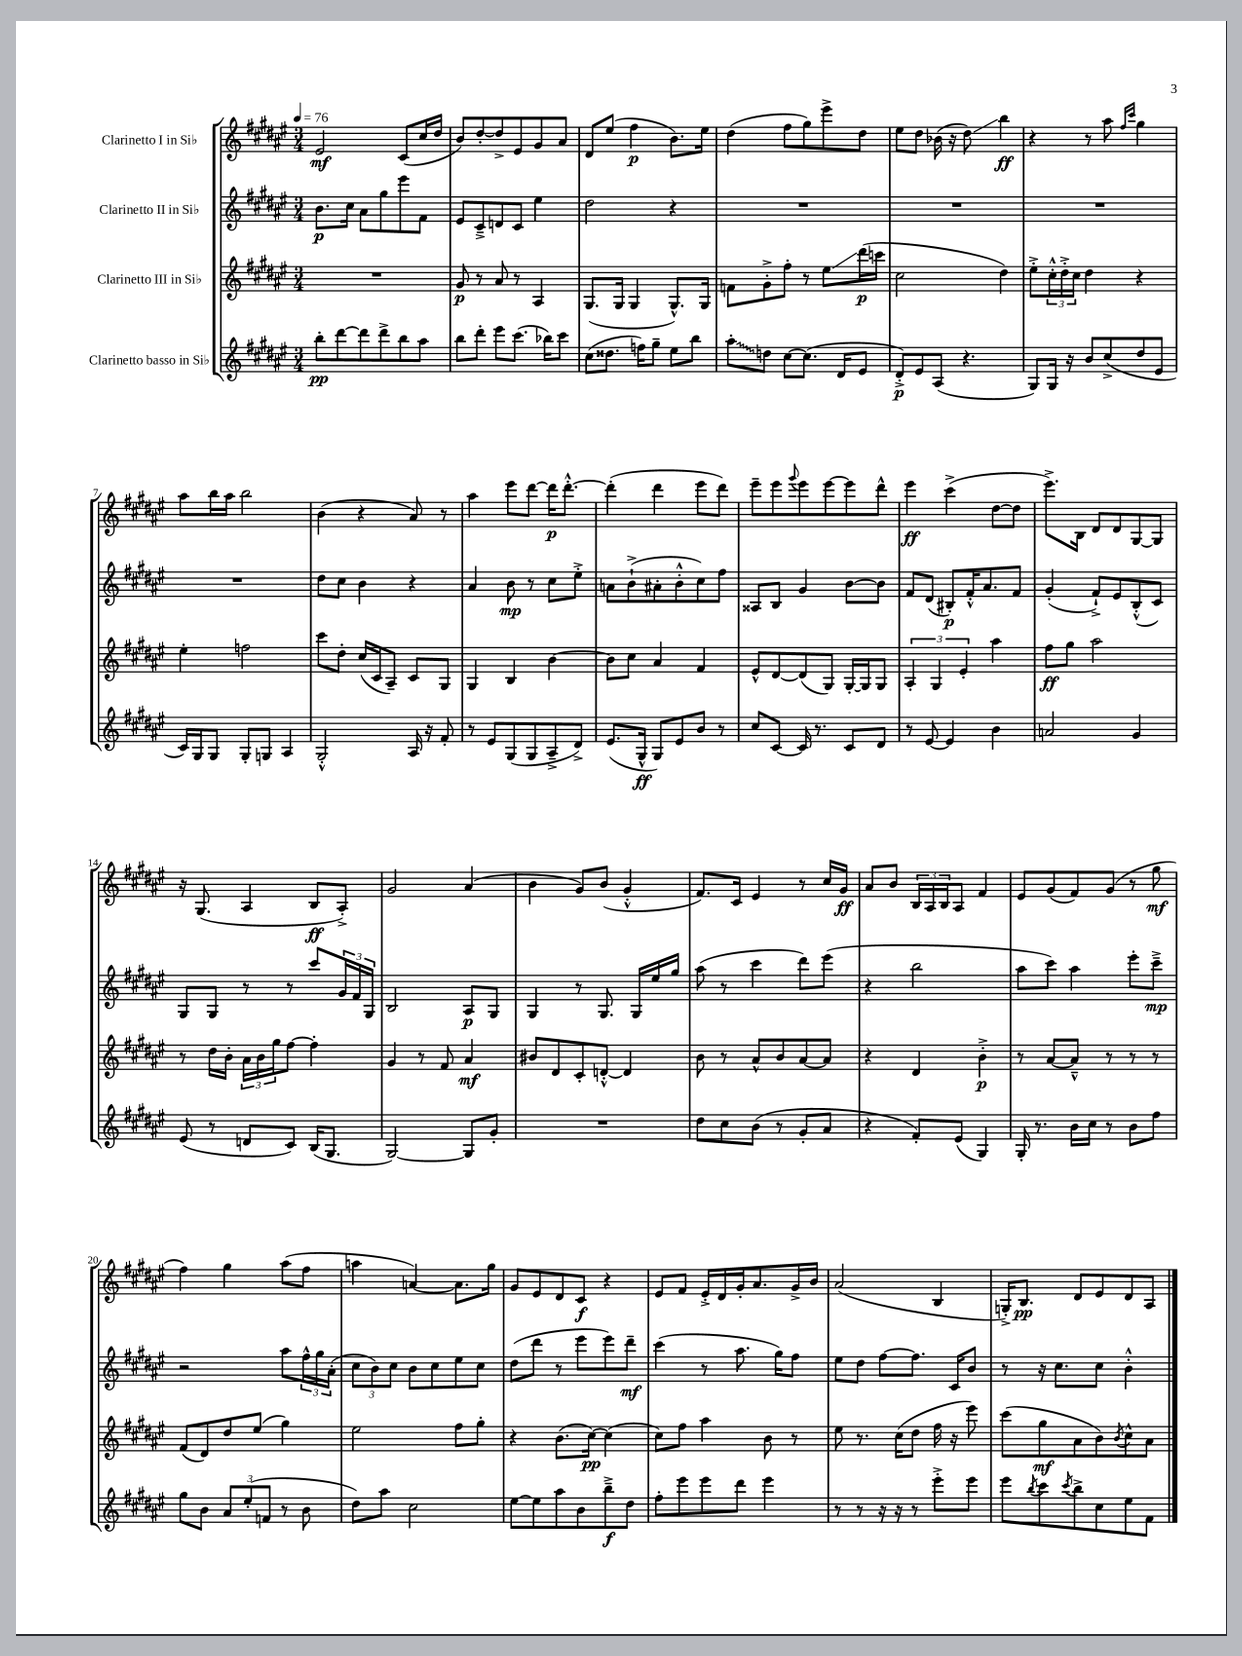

**kern	**kern	**kern	**kern
*staff4	*staff3	*staff2	*staff1
*clefG2	*clefG2	*clefG2	*clefG2
*k[f#c#g#d#a#e#]	*k[f#c#g#d#a#e#]	*k[f#c#g#d#a#e#]	*k[f#c#g#d#a#e#]
*M3/4	*M3/4	*M3/4	*M3/4
*MM76	*MM76	*MM76	*MM76
8bb'	2.r	8.b	2e#
[8ddd#	.	.	.
.	.	16cc#	.
8ddd#]	.	8a#	.
8ddd#^	.	8gg#	.
8bb	.	8eee#	(8c#
8aa#	.	8f#	16cc#
.	.	.	16dd#
=	=	=	=
8bb	8g#	8e#	8b)
8ddd#'	8r	8c#~^	[8dd#'
8eee#	8a#	8d	8dd#^]
(8.ccc#	8r	8c#	8e#
.	4A#	4ee#	8g#
16bb-)	.	.	.
8ccc#	.	.	8a#
=	=	=	=
(8cc#	(8.G#	2dd#	8d#
8.dd##	.	.	(8ee#
.	16G#	.	.
.	4G#	.	4ff#
16ff)	.	.	.
8gg#~	.	.	.
8ee#	8.G#^^)	4r	8.b)
8bb	.	.	.
.	16G#	.	16ee#
=	=	=	=
8aa#'	8f	2.r	(4dd#
8dd	8g#'^	.	.
[8cc#	8ff#'	.	8ff#
(8.cc#]	8r	.	8gg#)
.	8ee#	.	8eee#^
16d#	.	.	.
8e#	(16ddd#	.	8dd#
.	16ccc	.	.
=	=	=	=
8d#'^)	2cc#	2.r	8ee#
8e#	.	.	8dd#
(8A#	.	.	(16b-
.	.	.	16r
4.r	.	.	8dd#)
.	4dd#)	.	4bb
=	=	=	=
8G#)	8ee#'^	2.r	4r
16G#	24cc#'^^	.	.
.	24dd#'^	.	.
16r	.	.	.
.	24cc#	.	.
8b	4dd#	.	8r
(8cc#^	.	.	8aa#
.	.	.	16qqff#
.	.	.	16qqccc#
8dd#	4r	.	4gg#
8e#	.	.	.
=	=	=	=
16c#)	4ee#'	2.r	8aa#
16G#	.	.	.
8G#	.	.	16bb
.	.	.	16aa#
8G#'	2ff	.	2bb
8G	.	.	.
4A#	.	.	.
=	=	=	=
2G#'^^	8ccc#	8dd#	(4b
.	8dd#'	8cc#	.
.	(16cc#	4b	4r
.	16c#	.	.
.	8A#~)	.	.
16A#	8c#	4r	8a#)
16r	.	.	.
8f#'	8G#	.	8r
=	=	=	=
8r	4G#	4a#	4aa#
8e#	.	.	.
(8G#	4B	8b	8eee#
8G#	.	8r	[8ddd#
8A#~^	[4b	8cc#	16ddd#]
.	.	.	[8.ddd#'^^
8d#^)	.	8ee#'^	.
=	=	=	=
(8.e#	8b]	8a	(4ddd#']
.	8cc#	(8b`^	.
16G#^^	.	.	.
8G#)	4a#	8a#'	4ddd#
8e#	.	8b'^^	.
8b	4f#	8cc#)	8eee#
8r	.	8ff#	8ddd#)
=	=	=	=
8cc#	8e#^^	8A##	8eee#~
[8c#	[8d#	8B	8eee#
.	.	.	8qqggg#
16c#]	(8d#]	4g#	8eee#
8.r	.	.	.
.	8G#)	.	[8eee#
8c#	[16G#'	[8b	8eee#]
.	16G#]	.	.
8d#	8G#	8b]	8ddd#^^
=	=	=	=
8r	6A#'	8f#	4eee#
[8e#	.	(8d#	.
.	6G#	.	.
4e#]	.	8B#')	(4ccc#^
.	6e#'	.	.
.	.	16f#'^^	.
.	.	8.a#	.
4b	4aa#	.	[8dd#
.	.	8f#	8dd#]
=	=	=	=
2a	8ff#	(4g#'	8.eee#^)
.	8gg#	.	.
.	.	.	16B
.	2aa#	8f#`^)	8d#
.	.	8e#	8d#
4g#	.	(8B'^^	[8G#
.	.	8c#)	8G#]
=	=	=	=
(8e#	8r	8G#	16r
.	.	.	(8.G#
8r	16dd#	8G#	.
.	16b'	.	.
8d	24a#	8r	4A#
.	24b	.	.
.	24gg#	.	.
8c#)	[8ff#	8r	.
(16B	4ff#']	8ccc#	8B
8.G#	.	.	.
.	.	24g#	8A#'^)
.	.	24f#	.
.	.	24G#	.
=	=	=	=
[2G#)	4g#	2B	2g#
.	8r	.	.
.	8f#	.	.
8G#]	4a#	8A#	(4a#
8g#'	.	8G#	.
=	=	=	=
2.r	8b#	4G#	4b
.	8d#	.	.
.	8c#'	8r	8g#)
.	[8d'^^	8.G#	(8b
.	4d]	.	4g#'^^
.	.	16G#	.
.	.	16ee#	.
.	.	16gg#	.
=	=	=	=
8dd#	8b	(8aa#	8.f#)
8cc#	8r	8r	.
.	.	.	16c#
(8b	8a#^^	4ccc#	4e#
8r	8b	.	.
8g#'	[8a#	8ddd#)	8r
8a#	8a#]	(8eee#	16cc#
.	.	.	16g#
=	=	=	=
4r	4r	4r	8a#
.	.	.	8b
8f#')	4d#	2bb	24B
.	.	.	24A#
.	.	.	24B
(8e#	.	.	8A#
4G#)	4b'^	.	4f#
=	=	=	=
16G#'	8r	8aa#	8e#
8.r	.	.	.
.	[8a#	8ccc#)	(8g#
16b	8a#~^^]	4aa#	8f#)
16cc#	.	.	.
8r	8r	.	(8g#
8b	8r	8eee#'	8r
8ff#	8r	8ccc#~^	8gg#
=	=	=	=
8gg#	(8f#	2r	4ff#)
8b	8d#)	.	.
12a#	8dd#	.	4gg#
(12ee#'	.	.	.
.	(8ee#	.	.
12f	.	.	.
8r	4gg#)	8aa#	(8aa#
8b	.	24ff#^^	8ff#
.	.	24gg#	.
.	.	(24a#'	.
=	=	=	=
8dd#)	2ee#	12cc#	4aa
.	.	12b)	.
8aa#	.	.	.
.	.	12cc#	.
2cc#	.	8b	[4a)
.	.	8cc#	.
.	8ff#	8ee#	8.a]
.	8gg#'	8cc#	.
.	.	.	16gg#
=	=	=	=
[8ee#	4r	(8dd#	8g#
8ee#]	.	8ddd#	8e#
8aa#	(8.b	8r	8d#
8b	.	8eee#	8c#
.	[16cc#)	.	.
8bb~^	(4cc#]	8eee#)	4r
8dd#	.	8ddd#~	.
=	=	=	=
8ff#'	8cc#)	(4ccc#	8e#
8eee#	8ff#	.	8f#
8eee#	4aa#	8r	16e#'^
.	.	.	16d#
8ddd#	.	8.aa#	16g#'
.	.	.	8.a#
4eee#	8b	.	.
.	.	16gg#)	.
.	8r	8ff#	16g#^
.	.	.	16b
=	=	=	=
8r	8ee#	8ee#	(2a#
8r	8.r	8dd#	.
16r	.	[8ff#	.
16r	(16cc#	.	.
8r	8dd#	8.ff#]	.
8eee#'^	16ff#	.	4B
.	16r	16c#	.
8eee#	8eee#)	8b	.
=	=	=	=
8eee#	(8ccc#	8r	16G'^)
.	.	.	8.B
8qbb	.	.	.
8ccc#	8gg#	16r	.
.	.	8.cc#	.
8qccc#	.	.	.
8bb^	8a#	.	8d#
8cc#	8b)	8cc#	8e#
.	8qb	.	.
8ee#	8cc#^^	4b'^^	8d#
8f#	8a#	.	8A#
==	==	==	==
*-	*-	*-	*-
